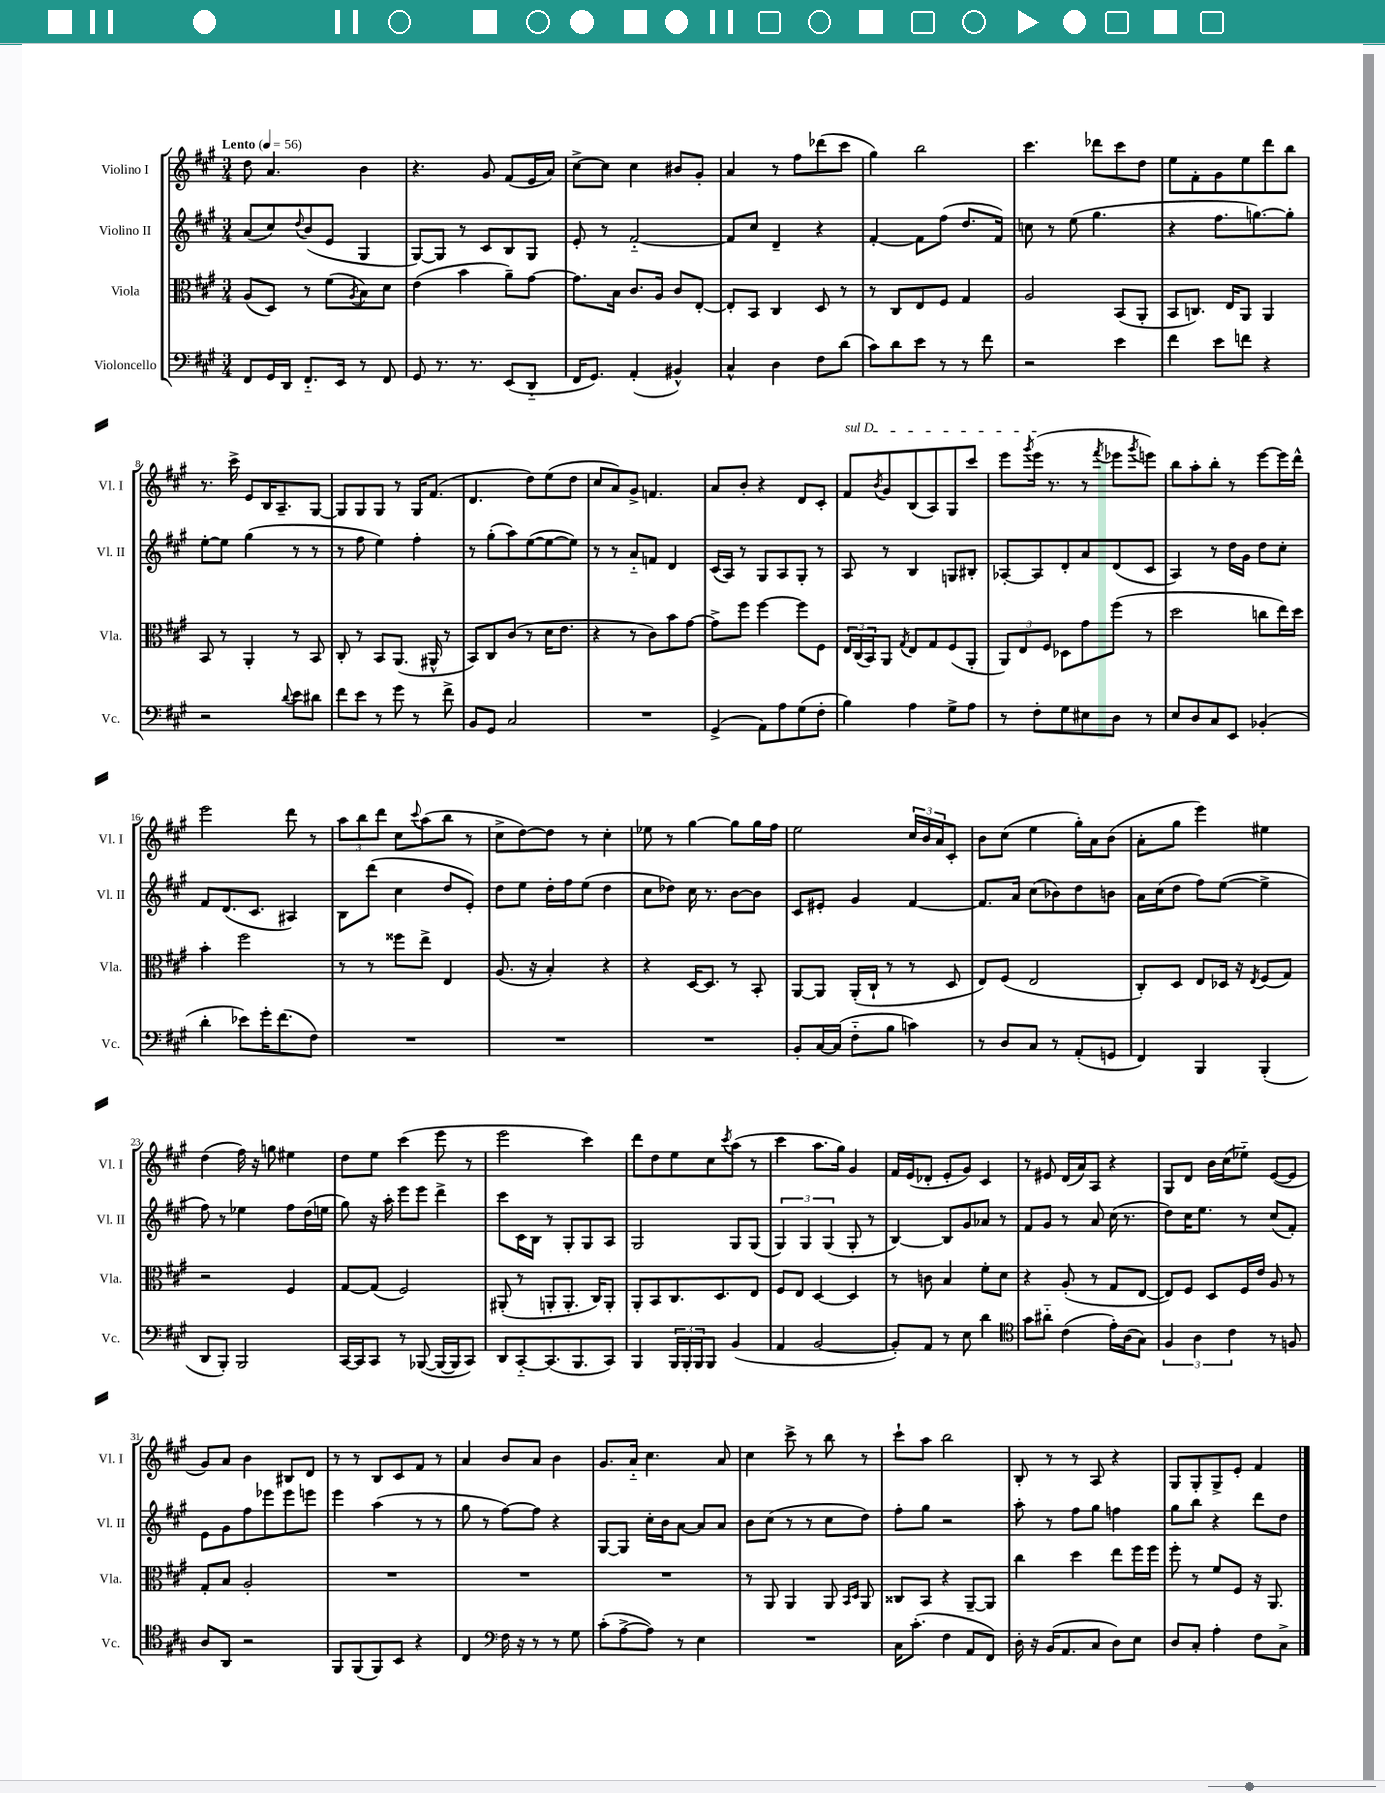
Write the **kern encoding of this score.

**kern	**kern	**kern	**kern
*staff4	*staff3	*staff2	*staff1
*clefF4	*clefC3	*clefG2	*clefG2
*k[f#c#g#]	*k[f#c#g#]	*k[f#c#g#]	*k[f#c#g#]
*M3/4	*M3/4	*M3/4	*M3/4
*MM56	*MM56	*MM56	*MM56
8FF#/L	(8A/L	(8a/L	8dd\
16GG#/L	8D/J)	8cc#/)	4.a/
16DD/JJ	.	.	.
.	.	8qqdd/	.
8.FF#'~/L	8r	(8b/	.
.	(8f#\L	8e/J	.
16EE/Jk	.	.	.
.	8qA/	.	.
8r	8B\)	4G#/	4b\
8FF#/	8d\J	.	.
=	=	=	=
8GG#/	(4e\	[8G#/L)	4.r
8.r	.	8G#/]J	.
.	4b\	8r	.
8.r	.	.	.
.	.	8c#/L	8g#/
(8EE/L	8a~\L)	8B/	(8f#/L
8DD'~/J	[8g#\J	8G#/J	16e/L
.	.	.	16a/JJ)
=	=	=	=
16FF#/LK	8.g#\]L	8e'/	[8cc#^\L
8.GG#/J)	.	.	.
.	.	8r	8cc#\]J
.	16B\Jk	.	.
(4AA'/	8.c#/L	[2f#'~/	4cc#\
.	16A/Jk	.	.
4BB#^^/)	8c#/L	.	8b#/L
.	[8E'/J	.	8g#'/J
=	=	=	=
4C#^^/	8E'/]L	8f#/]L	4a/
.	8BB/J	8cc#/J	.
4D\	4C#/	4d~/	8r
.	.	.	8ff#\L
8F#\L	8D/	4r	(8ddd-\
(8d\J	8r	.	8ccc#\J
=	=	=	=
8c#\L)	8r	[4f#'/	4gg#\)
8d\	8C#/L	.	.
8e\J	8E/	8f#\]L	2bb\
8r	8F#/J	(8ff#\J	.
8r	4G#/	8.dd/L	.
8f#\	.	.	.
.	.	16f#/Jk)	.
=	=	=	=
2r	2A/	8cc\	4.ccc#\
.	.	8r	.
.	.	(8ee\	.
.	.	4.gg#\	8ddd-\L
4e\	(8BB/L	.	8ccc#\
.	8AA'/J	.	8dd\J
=	=	=	=
4f#\	8BB/L	4r	8ee\L
.	8.C/J)	.	8f#'\
8e\L	.	8.ff#\L	8g#\
.	16E/LK	.	.
8f\J	8AA/J	.	8ee\
.	.	[8.gg\)	.
4r	4AA/	.	8ddd\
.	.	8gg'\]J	8bb\J
=	=	=	=
2r	8BB/	[8ee'\L	8.r
.	8r	8ee\]J	.
.	.	.	16ccc#^\
.	4AA'/	(4gg#\	8e/L
.	.	.	16B/K
.	.	.	8.A~/
8qqd/	.	.	.
8e\L	8r	8r	.
8d#\J	8BB/	8r	[8G#/J
=	=	=	=
8f#\L	8C#'/	8r	8G#/]L
8e\J	8r	8ff#\	8G#/
8r	8BB/L	4ee\)	8G#/J
8g#\	(8.AA/J	.	8r
8r	.	4ff#'\	16G#/LK
.	16AA#^^/	.	(8.f#/J
8f#^\	8r	.	.
=	=	=	=
8BB/L	8BB/L)	8r	4.d/
8GG#/J	8C#/	(8gg#'\L	.
2C#/	(8c#/J	8aa\)	.
.	8r	([8ee\	8dd\L)
.	16d\LK	8ee\_	(8ee\
.	8.e\J	.	.
.	.	8ee\]J)	8dd\J
=	=	=	=
2.r	4r	8r	8cc#/L
.	.	8r	8a/)
.	8r	8a'~/L	8g#^/J
.	8c#\L)	8f/J	4.f/
.	8b\	4d/	.
.	[8g#\J	.	.
=	=	=	=
(4GG#^/	8g#^\]L	(16c#/LL	8a/L
.	.	16A/JJ)	.
.	8ff#\J	8r	8b'/J
8AA\L)	[4ff#\	8G#/L	4r
8A\	.	8A/	.
(8G#\	8ff#\]L	8G#'/J	8d/L
8F#'\J	8F#\J	8r	8c#'/J
=	=	=	=
4B\)	24E/LL	8A/	8f#/L
.	(24C#/	.	.
.	24BB/J)	.	.
.	.	.	8qb/
.	8AA/J	8r	8g#/
.	8qG#/	.	.
4A\	8E/L	4B/	(8B/
.	8G#/	.	8A/)
8G#^\L	(8F#/	8G/L	8G#/
8A\J	8AA'/J	8B#'/J	8ccc#/J
=	=	=	=
8r	12AA/L)	[8A-'/L	8eee\L
.	12E/	.	.
.	.	.	8qggg#/
8F#'\L	.	8A-/]	(16eee\Jk
.	12F#/J	.	.
.	.	.	8.r
8G#\	8D-\L	8d'/	.
8E#\	8g#\	8a/	8r
.	.	.	8qfff#/
8D\J	(8ff#\J	(8d/	8eee-\L
.	.	.	8qggg#/
8r	8r	8c#/J	8eee\J)
=	=	=	=
8E/L	2dd\	4A/)	8bb\L
8D/	.	.	8aa'\
8C#/	.	8r	8bb'\J
8EE/J	.	16dd\LL	8r
.	.	16g#\JJ	.
(4BB-'/	8cc\L	8dd\L	[8eee\L
.	16ee\L)	8cc#'\J	16eee\]L
.	16dd\JJ	.	16ddd^^\JJ
=	=	=	=
4d'\	4b'\	8f#/L	2eee\
.	.	(8.d/	.
8e-\L)	2ff#\	.	.
.	.	8.c#/J	.
16g#'\K	.	.	.
(8.f#\	.	.	.
.	.	4A#/)	8ddd\
8F#\J)	.	.	8r
=	=	=	=
2.r	8r	8B\L	12aa\L
.	.	.	12bb\
.	8r	(8ddd\J	.
.	.	.	12ddd\J
.	8ff##\L	4cc#\	8cc#\L
.	.	.	8qqccc#/
.	8ee^\J	.	(8aa\
.	4E/	8dd/L	8bb\J
.	.	8e'/J)	8r
=	=	=	=
2.r	(8.A/	8dd\L	8cc#^\L
.	.	8ee\J	[8dd\)
.	16r	.	.
.	4B'/)	16dd'\LL	8dd\]J
.	.	16ff#\J	.
.	.	(8ee\J	8r
.	4r	4dd\	4cc#'\
=	=	=	=
2.r	4r	8cc#\L	8ee-\
.	.	8dd-\J)	8r
.	[16D/LK	16cc#\	[4gg#\
.	8.D/]J	8.r	.
.	8r	[8b\L	8gg#\]L
.	8BB'/	8b\]J	16gg#\L
.	.	.	16ff#\JJ
=	=	=	=
8BB'/L	[8AA/L	8c#/L	2ee\
[16C#/L	8AA/]J	8e#'/J	.
(16C#/]JJ	.	.	.
8F#'~\L	(16AA'/LL	4g#/	.
.	16C#`/JJ	.	.
8B\J	8r	.	.
4c\)	8r	[4f#/	24cc#/LL
.	.	.	24b/
.	.	.	24a/J
.	8D/	.	8c#'/J
=	=	=	=
8r	8E/L)	8.f#/]L	8b\L
8D/L	(8F#/J	.	(8cc#\J
.	.	16a/Jk	.
8C#/J	2E/	(8cc#\L	4ee\
8r	.	8b-\)	.
(8AA'/L	.	8dd\	16gg#'\LL)
.	.	.	16a\J
8GG/J	.	8b\J	(8b\J
=	=	=	=
4FF#/)	8C#'/L)	16a\LL	8a'\L
.	.	(16cc#\J	.
.	8D/J	8dd\J	8gg#\J
4BBB/	8E/L	8ff#\L)	4eee\)
.	16D-/Jk	([8ee\J	.
.	16r	.	.
.	8qE/	.	.
(4BBB'/	(8F#/L	4ee^\]	4ee#\
.	8G#/J)	.	.
=	=	=	=
8DD/L	2r	8ff#\)	(4dd\
8BBB'/J)	.	8r	.
2BBB/	.	4ee-\	16ff#\)
.	.	.	16r
.	.	.	8gg\
.	4F#/	8ff#\L	4ee#\
.	.	(16dd\L	.
.	.	16ee\JJ	.
=	=	=	=
[16CC#/LL	[8G#/L	8gg#\)	8dd\L
16CC#/]J	.	.	.
8CC#/J	(8G#/]J	16r	8ee\J
.	.	16aa'\	.
8r	2F#/)	8eee\L	(4ccc#\
([8BBB-/	.	8eee\J	.
16BBB-/_LL	.	4ddd^\	8eee\
16BBB-/]J	.	.	.
8CC#/J)	.	.	8r
=	=	=	=
8DD/L	(8AA#'/	8ccc#\L	2eee\
[8CC#'~/	8r	16c#\L	.
.	.	16B\JJ	.
(8.CC#/]	8AA'/L	8r	.
.	8.AA'/J	8G#'/L	.
8.BBB/	.	.	.
.	.	8G#/	4ccc#\)
.	16C#/LK)	.	.
8CC#/J)	8AA'/J	8A/J	.
=	=	=	=
4BBB/	8AA'/L	2G#/	8ddd\L
.	8BB/	.	8dd\
24BBB/LL	8.C#/	.	8ee\
24BBB'/	.	.	.
24BBB/J	.	.	.
8BBB/J	.	.	8cc#\
.	8.D/	.	.
.	.	.	8qccc#/
(4BB/	.	8G#/L	(8aa\J
.	8E/J	(8G#/J	8r
=	=	=	=
4AA/	8F#/L	6G#/)	4ccc#\
.	8E/J	.	.
.	.	6G#/	.
[2BB/	[4D/	.	8.aa\L
.	.	(6G#/	.
.	.	.	16gg#\Jk)
.	4D/]	8G#'/	4g#/
.	.	8r	.
=	=	=	=
8BB'/]L)	8r	[4B/)	16f#/LL
.	.	.	(16e/J
8AA/J	8c\	.	8d-'/J
8r	4B/	8B/]L	8e'/L
8E\	.	8g#/	8g#/J)
4d\	8f#'\L	8a-/J	4c#/
.	8d\J	8r	.
=	=	=	=
*clefC4	*	*	*
8g#\L	4r	8f#/L	8r
8a#'~\J	.	8g#/J	8e#/
(4c#\	(8A'/	8r	(16d/LL
.	.	.	16a/J)
.	8r	8a/	8A/J
16e'\LL)	8G#/L	(16cc#\	4r
(16A\J	.	8.r	.
8G#\J)	[8E/J	.	.
=	=	=	=
6F#/	8E/]L)	8dd\L)	8G#/L
.	8F#/J	16cc#\K	8d/J
6A\	.	.	.
.	.	8.ee\J	.
.	8D/L	.	16b\LL
.	.	.	(16cc#\J
6c#\	.	.	.
.	16F#/L	8r	8ee-'~\J)
.	16e/JJ	.	.
8r	8A/	(8cc#/L	([8e/L
8F/	8r	8f#'/J)	8e/]J
=	=	=	=
8A/L	8G#'/L	8e\L	8g#/L)
8AA/J	8B/J	8g#\	8a/J
2r	2A'/	8ff#\	4b\
.	.	8eee-\	.
.	.	8eee-\	8B#/L
.	.	8eee\J	8d/J
=	=	=	=
8FF#/L	2.r	4eee\	8r
(8FF#/	.	.	8r
8FF#/)	.	(4aa\	8B/L
8BB/J	.	.	8c#/
4r	.	8r	8f#/J
.	.	8r	8r
=	=	=	=
4C#/	2.r	8gg#\	4a/
.	.	8r	.
*clefF4	*	*	*
16F#\	.	[8ff#\L)	8b/L
16r	.	.	.
8r	.	8ff#\]J	8a/J
8r	.	4r	4b\
8G#\	.	.	.
=	=	=	=
(8c#'\L	2.r	[8G#/L	8.g#/L
[8A^\	.	8G#/]J	.
.	.	.	16a'~/Jk
8A\]J)	.	16cc#'\LL	4.cc#\
.	.	16b\J	.
8r	.	[8a\J	.
4E\	.	8a/]L	.
.	.	8a/J	8a/
=	=	=	=
2.r	8r	8b\L	4cc#\
.	8AA/	(8cc#\J	.
.	4AA/	8r	8ccc#^\
.	.	8r	8r
.	8AA/	8cc#\L	8bb\
.	16qqBB/LL	.	.
.	16qqD/JJ	.	.
.	8AA/	8dd\J)	8r
=	=	=	=
16C#\LK	8C##/L	8ff#'\L	8ccc#`\L
(8.c#'\J	.	.	.
.	8BB/J	8gg#\J	8aa\J
4F#\	4r	2r	2bb\
8AA/L	[8AA~/L	.	.
8FF#/J)	8AA/]J	.	.
=	=	=	=
16D'\	4cc#\	8aa'\	8B'/
16r	.	.	.
(16BB/LK	.	8r	8r
8.AA/	.	.	.
.	4dd\	8ff#\L	8r
8C#/J	.	8gg#\J	8A/
8D\L)	8ee\L	4ff\	4r
8E\J	16ff#\L	.	.
.	16ff#\JJ	.	.
=	=	=	=
8D/L	8ff#'\	8gg#\L	8G#/L
8C#'/J	8r	8bb\J	8G#'/
4A'\	8f#/L	4r	8G#^/
.	8F#/J	.	8e'/J
8F#\L	16r	8ddd\L	4f#/
.	8.AA/	.	.
8C#^\J	.	8dd\J	.
==	==	==	==
*-	*-	*-	*-
